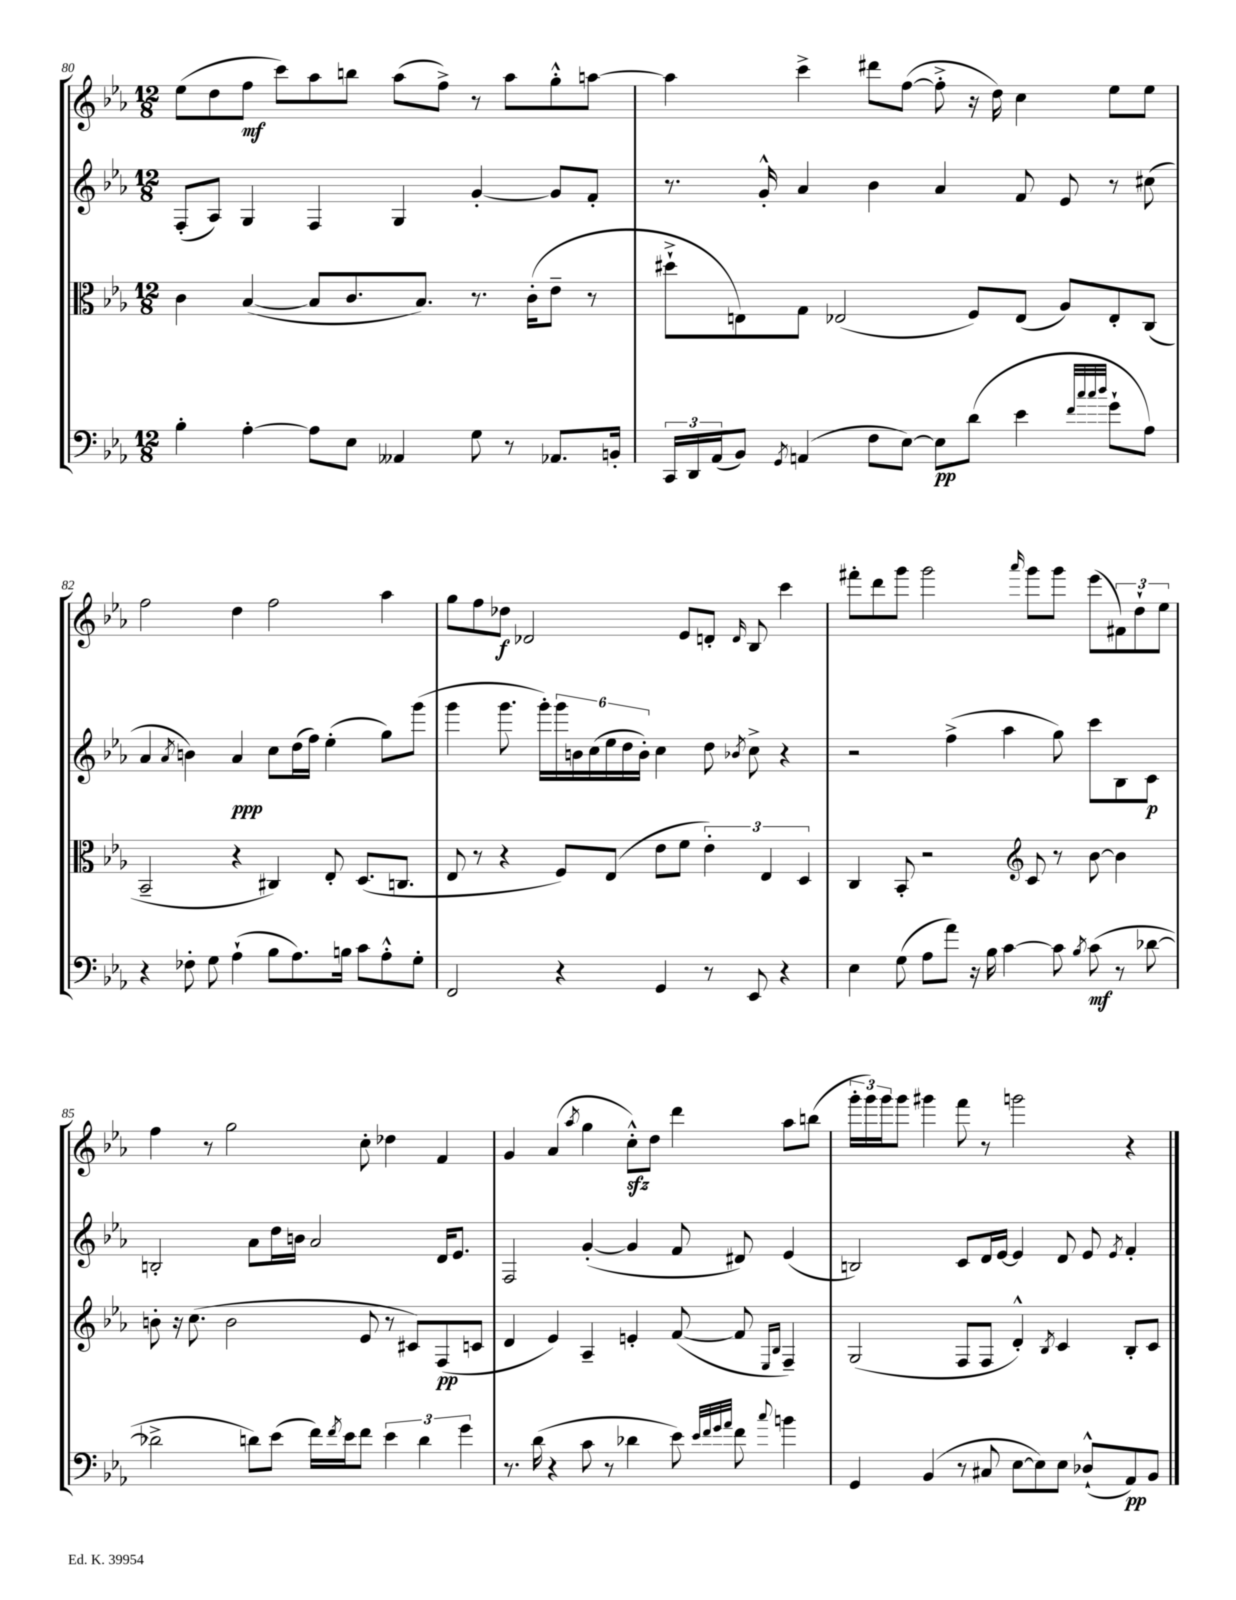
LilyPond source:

<<
\new StaffGroup <<
\new Staff = "s0" {
    \clef treble \key ees \major \numericTimeSignature \time 12/8
    ees''8( d''8 f''8\mf c'''8) aes''8 b''8 aes''8( f''8->) r8 aes''8 g''8-.-^ a''8~ |
    a''4 c'''4-> dis'''8 f''8~( f''8-.-> r16 d''16) c''4 ees''8 ees''8 |
    f''2 d''4 f''2 aes''4 |
    g''8 f''8 des''8\f des'2 ees'8 d'8-. \grace { d'16 } bes8 c'''4 |
    fis'''8-. d'''8 g'''8 g'''2 \grace { aes'''16 } g'''8 g'''8 ees'''8( \tuplet 3/2 { fis'8) d''8-! ees''8 } |
    f''4 r8 g''2 c''8-. des''4 f'4 |
    g'4 aes'4( \acciaccatura { aes''8 } g''4 c''8-.-^\sfz) d''8 d'''4 aes''8 b''8( |
    \tuplet 3/2 { g'''16-. g'''16) g'''16 } g'''8 gis'''4 f'''8 r8 g'''2 r4 \bar "|." |
}
\new Staff = "s1" {
    \clef treble \key ees \major \numericTimeSignature \time 12/8
    f8-.( aes8) g4 f4 g4 g'4~-. g'8 f'8-. |
    r8. g'16-.-^ aes'4 bes'4 aes'4 f'8 ees'8 r8 cis''8( |
    aes'4 \acciaccatura { aes'8 } b'4) aes'4\ppp c''8 d''16( f''16) ees''4-.( g''8) g'''8( |
    g'''4 g'''8. g'''16-.) \tuplet 6/4 { g'''16 b'16 c''16( ees''16 d''16 b'16-.) } c''4 d''8 \acciaccatura { bes'8 } c''8-> r4 |
    r2 f''4->( aes''4 g''8) c'''8 bes8 c'8\p |
    b2-. aes'8 d''16 b'16 aes'2 d'16 ees'8. |
    f2 g'4~-.( g'4 f'8 dis'8) ees'4( |
    b2) c'8 d'16 ees'16~ ees'4 d'8 ees'8 \acciaccatura { ees'8 } f'4-. \bar "|." |
}
\new Staff = "s2" {
    \clef alto \key ees \major \numericTimeSignature \time 12/8
    c'4 bes4~( bes8 c'8. bes8.) r8. c'16-.( ees'8-- r8 |
    dis''8-!-> e8) g8 ees2( f8) ees8( aes8) ees8-. c8( |
    bes,2-- r4 cis4) ees8-. d8.( c8. |
    ees8 r8 r4 f8) ees8( ees'8 f'8 \tuplet 3/2 { ees'4-.) ees4 d4 } |
    c4 bes,8-. r2 \clef treble c'8 r8 bes'8~ bes'4 |
    b'8-. r16 c''8.( b'2 ees'8 r8 cis'8) f8\pp( c'8 |
    d'4 ees'4) aes4-- e'4-. f'8~( f'8 \grace { ees16 bes16 } f4--) |
    g2( f8 f8 d'4-.-^) \acciaccatura { bes8 } c'4 bes8-. c'8 \bar "|." |
}
\new Staff = "s3" {
    \clef bass \key ees \major \numericTimeSignature \time 12/8
    bes4-. aes4~-. aes8 ees8 aeses,4 g8 r8 aes,8. b,16-. |
    \tuplet 3/2 { c,16 d,16 aes,16( } bes,8) \acciaccatura { g,8 } a,4( f8 ees8~) ees8\pp d'8( ees'4 \grace { f'32 c''32 c''32 d''32 } g'8-! aes8) |
    r4 fes8-. g8 aes4-!( bes8 aes8.) b16 c'8 aes8-.-^ g8-. |
    f,2 r4 g,4 r8 ees,8 r4 |
    ees4 g8( aes8 aes'8) r16 bes16 c'4~ c'8 \acciaccatura { bes8 } c'8\mf( r8 des'8~ |
    des'2-> d'8) ees'8( f'16) \acciaccatura { f'8 } ees'16 f'8 \tuplet 3/2 { ees'4 d'4 g'4 } |
    r8. d'16( r4 c'8 r8 des'4 ees'8) \grace { ees'32 f'32 g'32 aes'32 } f'8 \appoggiatura { c''8 } b'4 |
    g,4 bes,4( r8 cis8 ees8~ ees8) ees8 des8-!-^( aes,8\pp) bes,8 \bar "|." |
}
>>
>>
\layout { \context { \Score currentBarNumber = #80 } }
